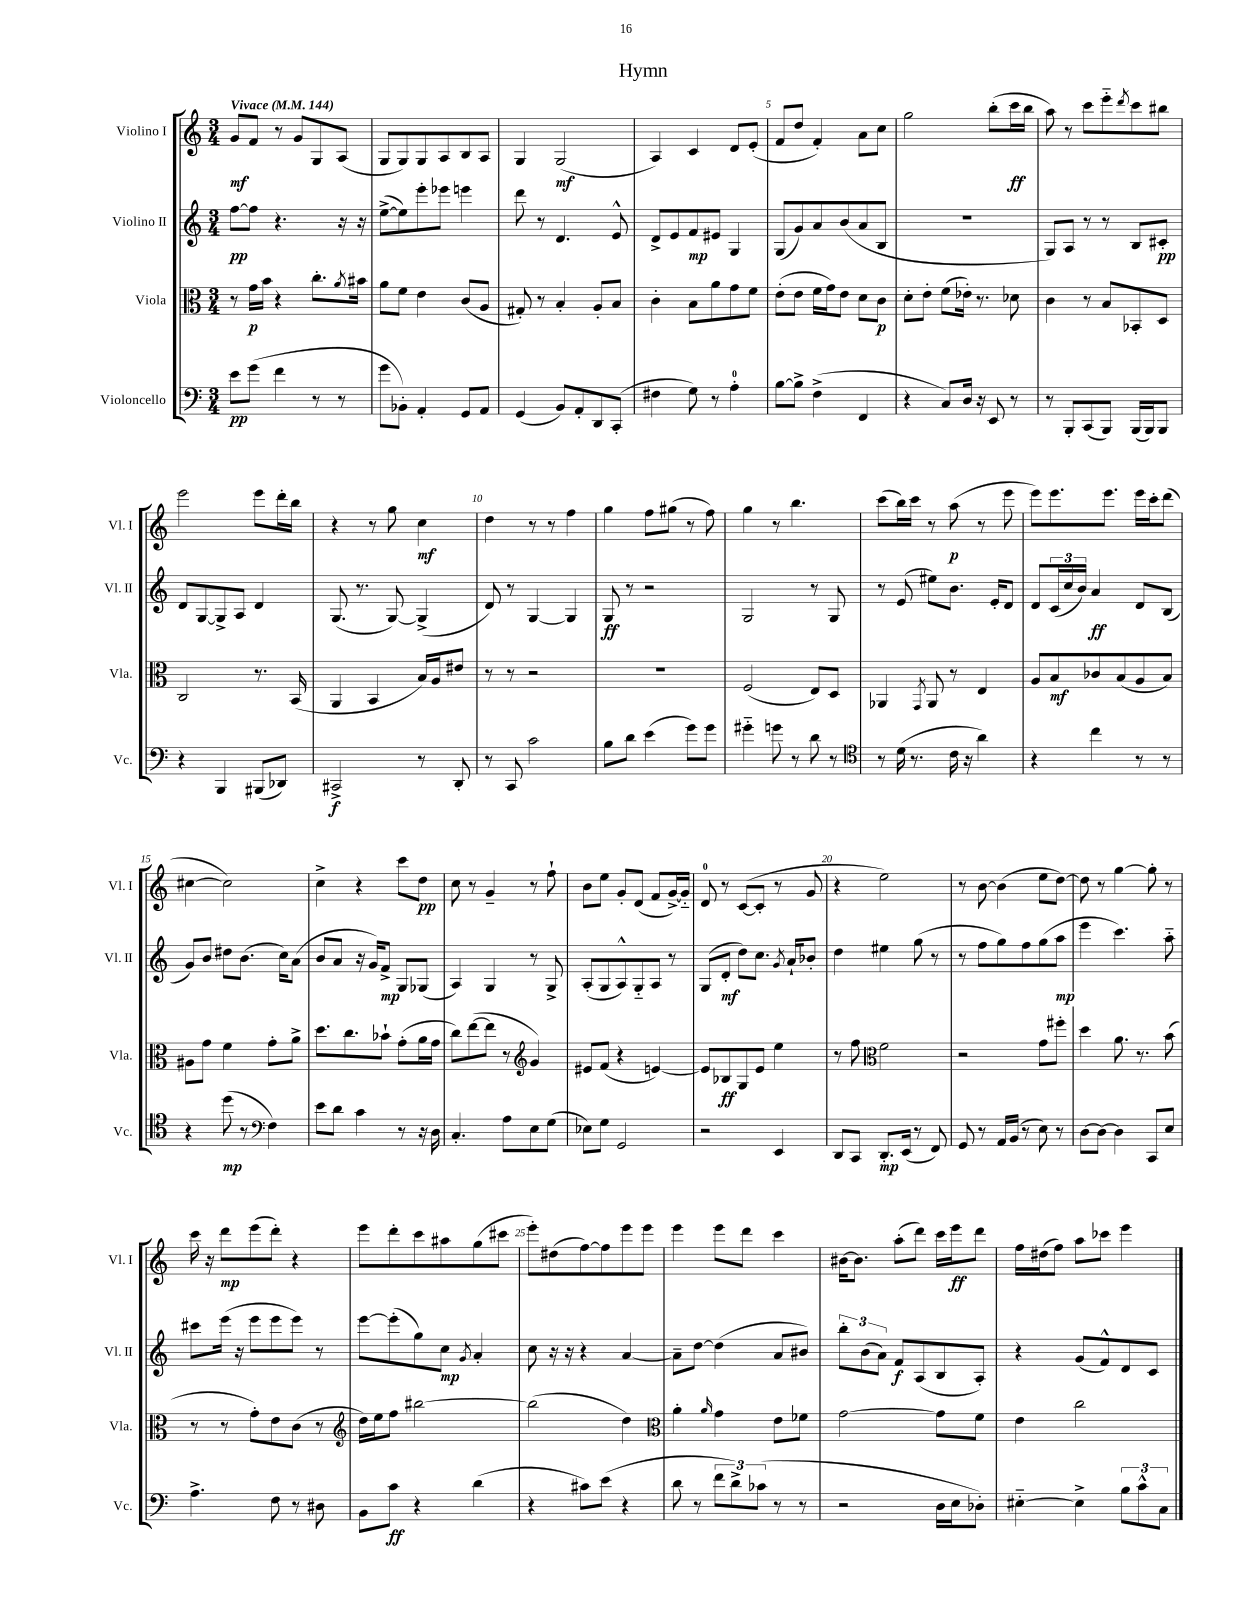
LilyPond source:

\header { title = "Hymn" }
<<
\new StaffGroup <<
\new Staff = "s0" \with { instrumentName = "Violino I" shortInstrumentName = "Vl. I" } {
    \clef treble \key c \major \numericTimeSignature \time 3/4 \tempo "Vivace" 4 = 144
    g'8\mf f'8 r8 g'8 g8 a8( |
    g8 g8) g8 a8 b8 a8 |
    g4 g2\mf( |
    a4) c'4 d'8 e'8-.( |
    f'8 d''8 f'4-.) a'8 c''8 |
    g''2 b''8-.( c'''16\ff b''16 |
    a''8) r8 c'''8 e'''8-_ \acciaccatura { d'''8 } c'''8 bis''8 |
    e'''2 e'''8 d'''16-. b''16 |
    r4 r8 g''8 c''4\mf |
    d''4 r8 r8 f''4 |
    g''4 f''8 gis''8( r8 f''8) |
    g''4 r8 b''4. |
    c'''8( b''16) c'''16 r8 a''8\p( r8 e'''8 |
    e'''8) e'''8. e'''8. e'''16 c'''16-. d'''8( |
    cis''4~ cis''2) |
    c''4-> r4 c'''8 d''8\pp |
    c''8 r8 g'4-- r8 f''8-! |
    b'8 e''8 g'8-. d'8( f'8 g'16~->) g'16-_ |
    d'8-0 r8 c'8~( c'8-. r8 g'8 |
    r4 e''2) |
    r8 b'8~ b'4( e''8 d''8~) |
    d''8 r8 g''4~ g''8-. r8 |
    c'''16 r16 d'''8\mp e'''8( d'''8-.) r4 |
    e'''8 d'''8-. c'''8 ais''8 g''8( cis'''8 |
    e'''8-.) dis''8( f''8~) f''8 e'''8 e'''8 |
    e'''4 e'''8 d'''8 c'''4 |
    bis'16~ bis'8. a''8-.( d'''8) c'''16 e'''16\ff d'''8 |
    f''16 dis''16( f''8) a''8 ces'''8 e'''4 \bar "|." |
}
\new Staff = "s1" \with { instrumentName = "Violino II" shortInstrumentName = "Vl. II" } {
    \clef treble \key c \major \numericTimeSignature \time 3/4
    f''8~\pp f''8 r4. r16 r16 |
    e''8~->( e''8) e'''8-. ees'''8 e'''4 |
    d'''8 r8 d'4. e'8-^ |
    d'8-> e'8 f'8\mp eis'8 g4 |
    g8( g'8) a'8 b'8( a'8 b8 |
    R2. |
    g8) a8 r8 r8 b8 cis'8-.\pp |
    d'8 g8~ g8-> a8 d'4 |
    g8.( r8. g8~) g4->( |
    d'8) r8 g4~ g4 |
    g8\ff r8 r2 |
    g2 r8 g8 |
    r8 e'8( eis''8) b'8. e'16-. d'8 |
    d'8 \tuplet 3/2 { c'16( c''16 b'16) } a'4\ff d'8 b8( |
    g'8) b'8 dis''8 b'8.( c''16) a'8( |
    b'8 a'8 r16 g'16) f'8->\mp g8 ges8( |
    a4) g4 r8 g8-> |
    a8-.( g8 a8-^) g8-_ a8 r8 |
    g8( d'8-.\mf d''8) c''8. \acciaccatura { g'8 } a'16-! bes'8-. |
    d''4 eis''4 g''8( r8 |
    r8 f''8 g''8) f''8 g''8( a''8\mp |
    e'''4 c'''4.) a''8-_ |
    cis'''8 e'''16( r16 e'''8 e'''8 e'''8) r8 |
    e'''8~ e'''8-.( g''8) c''8\mp \acciaccatura { g'8 } a'4-. |
    c''8 r16 r16 r4 a'4~ |
    a'8-- d''8~ d''4( a'8 bis'8) |
    \tuplet 3/2 { b''8-. b'8( a'8) } f'8\f a8( b8 a8-.) |
    r4 g'8( f'8-^) d'8 c'8 \bar "|." |
}
\new Staff = "s2" \with { instrumentName = "Viola" shortInstrumentName = "Vla." } {
    \clef alto \key c \major \numericTimeSignature \time 3/4
    r8 g'16\p b'16 r4 c''8.-. \acciaccatura { a'8 } bis'16 |
    a'8 f'8 e'4 c'8( a8 |
    gis8-.) r8 b4-. a8-. b8 |
    c'4-. b8 a'8 g'8 f'8 |
    e'8-.( e'8 f'16 g'16) e'8 d'8 c'8\p |
    d'8-. e'8-. f'8( ees'16-.) r8. des'8 |
    c'4 r8 b8 bes,8-. d8 |
    c2 r8. b,16( |
    a,4 b,4 b16) a16 eis'8 |
    r8 r8 r2 |
    R2. |
    f2( e8) d8 |
    aes,4 \acciaccatura { g,8 } aes,8 r8 e4 |
    a8 b8\mf ces'8 b8( a8 b8) |
    ais8 g'8 f'4 g'8-. a'8-> |
    d''8. c''8. bes'8-! g'8-.( a'16 g'16 |
    c''8) e''8~( e''8 r8 \clef treble g'4) |
    eis'8 f'8( r4 e'4~) |
    e'8 bes8\ff g8 e'8 e''4 |
    r8 f''8 \clef alto f'2 |
    r2 g'8 fis''8-. |
    d''4 a'8. r8. b'8( |
    r8 r8 g'8-.) e'8 c'8( r8 |
    \clef treble d''16) e''16 f''8 bis''2~ |
    bis''2( d''4) |
    \clef alto a'4-. \grace { a'16 } g'4 e'8 fes'8 |
    g'2~ g'8 f'8 |
    e'4 c''2 \bar "|." |
}
\new Staff = "s3" \with { instrumentName = "Violoncello" shortInstrumentName = "Vc." } {
    \clef bass \key c \major \numericTimeSignature \time 3/4
    e'8\pp g'8( f'4 r8 r8 |
    g'8 bes,8-.) a,4-. g,8 a,8 |
    g,4( b,8) a,8-. d,8 c,8-.( |
    fis4 g8) r8 a4-0-. |
    b8~ b8-> f4->( f,4 |
    r4 c8) d16 r16 e,8 r8 |
    r8 b,,8-. c,8( b,,8) b,,16( b,,16) b,,8 |
    r4 b,,4 bis,,8( des,8) |
    cis,2->\f r8 d,8-. |
    r8 c,8 c'2 |
    b8 d'8 e'4( g'8) g'8 |
    gis'4-_ g'8 r8 d'8 r8 |
    \clef tenor r8 d'16( r8. c'16 r16 a'4) |
    r4 c''4 r8 r8 |
    r4 d''8\mp( r8 \clef bass f4) |
    e'8 d'8 c'4 r8 r16 d16 |
    c4.-. a8 e8 g8( |
    ees8) g8 g,2 |
    r2 e,4 |
    d,8 c,8 d,8.-.\mp e,16( r8 f,8) |
    g,8 r8 a,16 b,16( r8 e8) r8 |
    d8~ d8~ d4 c,8 e8 |
    a4.-> f8 r8 dis8 |
    b,8 c'8\ff r4 d'4( |
    r4 cis'8) e'8( r4 |
    d'8 r8 \tuplet 3/2 { f'8 d'8->) ces'8( } r8 r8 |
    r2 d16 e16 des8-.) |
    eis4~-_ eis4-> \tuplet 3/2 { b8 c'8-^ c8 } \bar "|." |
}
>>
>>
\layout { \context { \Score \override BarNumber.break-visibility = ##(#f #t #t) barNumberVisibility = #(every-nth-bar-number-visible 5) } }
